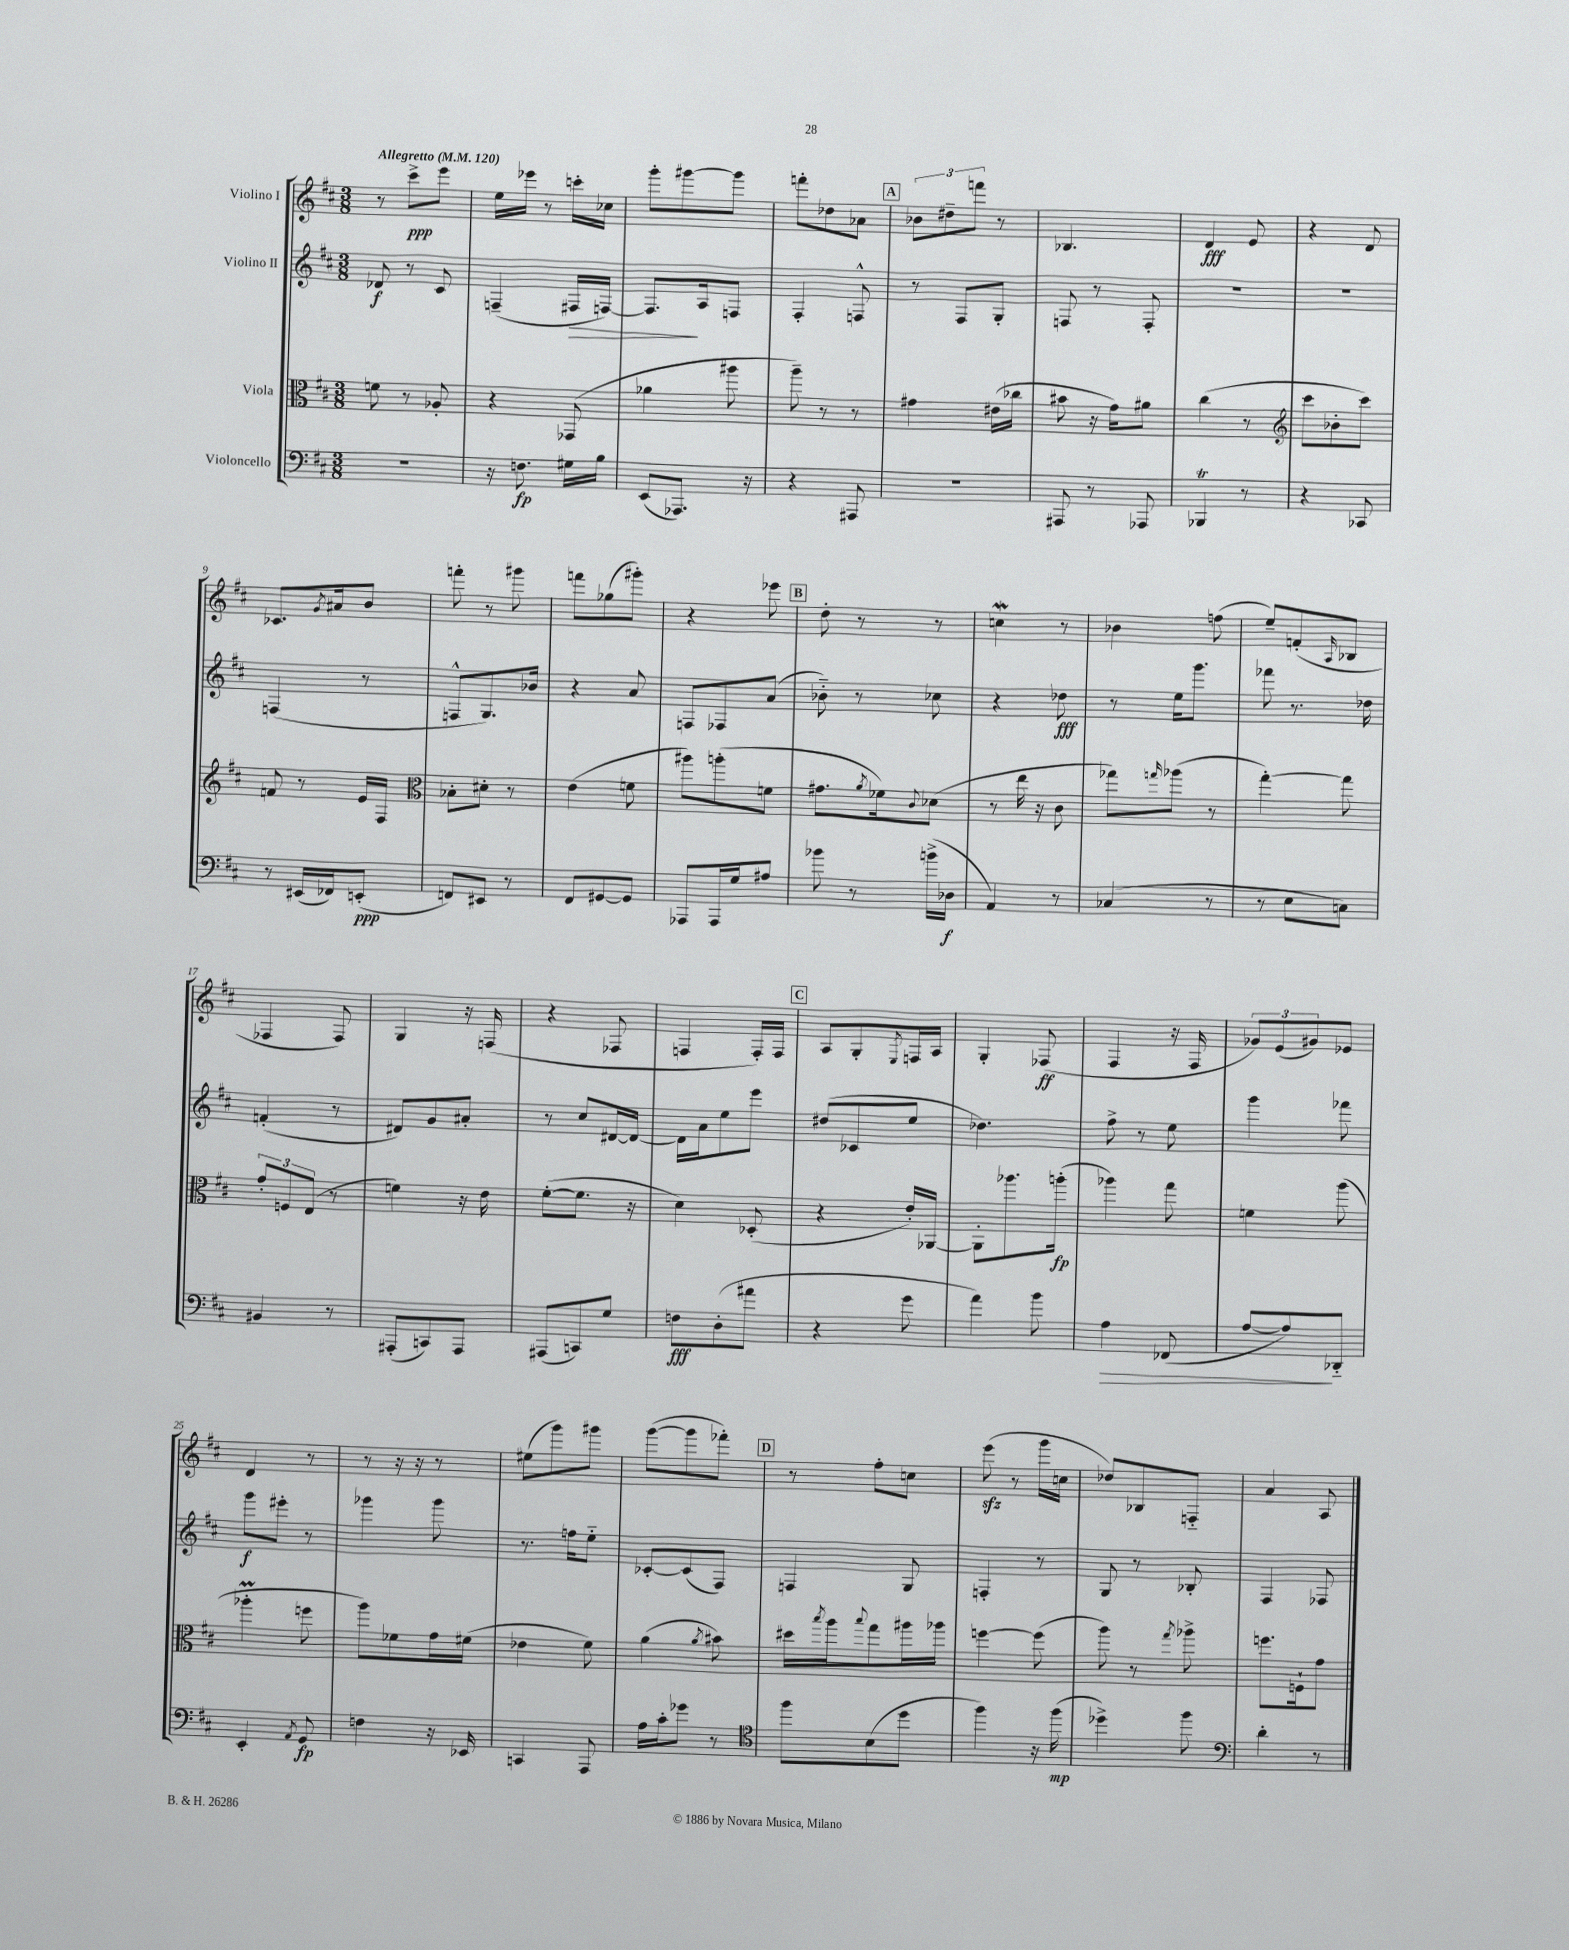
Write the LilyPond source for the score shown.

<<
\new StaffGroup <<
\new Staff = "s0" \with { instrumentName = "Violino I" } {
    \clef treble \key d \major \numericTimeSignature \time 3/8 \tempo "Allegretto" 4 = 120
    r8 cis'''8->\ppp e'''8 |
    e''16 ees'''16 r8 c'''16-. ces''16 |
    g'''8-. gis'''8~ gis'''8 |
    f'''8-. des''8 aes'8 |
    \mark \markup { \box "A" } \tuplet 3/2 { bes'8 dis''8-- f'''8 } r8 |
    bes4. |
    d'4\fff e'8 |
    r4 d'8 |
    ces'8. \acciaccatura { g'8 } ais'16 b'8 |
    f'''8-. r8 gis'''8 |
    f'''8 ges''8( gis'''8-.) |
    r4 ees'''8 |
    \mark \markup { \box "B" } d''8-. r8 r8 |
    c''4\mordent r8 |
    bes'4 f''8( |
    e''8--) f'8-.( \grace { a16 } bes8 |
    fes4 fes8) |
    g4 r16 f16( |
    r4 fes8 |
    f4 f16-.) f16 |
    \mark \markup { \box "C" } a8 g8-. \acciaccatura { e8 } f16 a16 |
    g4-. fes8\ff( |
    fis4 r16 fis16 |
    \tuplet 3/2 { ges'8) e'8( gis'8) } ees'8 |
    d'4 r8 |
    r8 r16 r16 r8 |
    eis''8( g'''8) gis'''8 |
    g'''8~( g'''8 fes'''8-.) |
    \mark \markup { \box "D" } r8 fis''8-. c''8 |
    e'''8\sfz( r8 g'''16 c''16 |
    des''8) bes8 f8-_ |
    a'4 a8 \bar "|." |
}
\new Staff = "s1" \with { instrumentName = "Violino II" } {
    \clef treble \key d \major \numericTimeSignature \time 3/8
    des'8\f r8 cis'8 |
    f4--( fis16\> f16~) |
    f8.\! a16 f8 |
    fis4-. f8-^ |
    \mark \markup { \box "A" } r8 fis8 g8-. |
    f8 r8 f8-. |
    R4. |
    R4. |
    f4( r8 |
    f8-^ g8.) bes'16 |
    r4 a'8 |
    f8 fes8 a'8( |
    \mark \markup { \box "B" } bes'8-_) r8 ces''8 |
    r4 des''8\fff |
    r8 e''16 g'''8. |
    fes'''8 r8. des''16 |
    f'4-.( r8 |
    dis'8) g'8 ais'8-. |
    r8 cis''8 dis'16~ dis'16~ |
    dis'16 a'16 e''8 e'''8 |
    \mark \markup { \box "C" } dis''8( ces'8 e''8 |
    des''4.) |
    fis''8-> r8 e''8 |
    g'''4 fes'''8 |
    g'''8\f eis'''8-. r8 |
    ges'''4 ges'''8 |
    r8. f''16 e''8-_ |
    ces'8~-. ces'8( fis8) |
    \mark \markup { \box "D" } f4 g8 |
    f4-. r8 |
    g8 r8 bes8-. |
    fis4 fes8 \bar "|." |
}
\new Staff = "s2" \with { instrumentName = "Viola" } {
    \clef alto \key d \major \numericTimeSignature \time 3/8
    f'8 r8 aes8-. |
    r4 ges,8( |
    aes'4 ais''8 |
    a''8--) r8 r8 |
    \mark \markup { \box "A" } gis'4 eis'16( ces''16 |
    bis'8 r16 g'16) ais'8 |
    cis''4( r8 |
    \clef treble cis'''8 bes'8-. cis'''8) |
    f'8 r8 e'16 fis16 |
    \clef alto bes8-. dis'8-. r8 |
    e'4( f'8 |
    ais''8) a''8-.( f'8 |
    \mark \markup { \box "B" } gis'8. \acciaccatura { a'8 } fes'16) \appoggiatura { cis'8 } des'8( |
    r8 e''16 r16 cis'8 |
    ges''8) \grace { g''16 } aes''8( r8 |
    g''4~-.) g''8 |
    \tuplet 3/2 { g'8-. f8 e8( } r8 |
    f'4) r16 e'16 |
    fis'8~-.( fis'8. r16 |
    d'4) des8-.( |
    \mark \markup { \box "C" } r4 e'16-.) aes,16~ |
    aes,8-. aes''8. a''16-.\fp( |
    aes''4) g''8 |
    f'4 a''8( |
    aes''4-.\prall f''8 |
    a''8) fes'8 g'16 fis'16( |
    ees'4 fis'8) |
    a'4( \acciaccatura { a'8 } bis'8) |
    \mark \markup { \box "D" } dis''16 \acciaccatura { b''8 } a''16 \appoggiatura { b''8 } g''8 ais''16 aes''16 |
    f''4~ f''8( |
    a''8) r8 \acciaccatura { g''8 } aes''8-> |
    f''8. f16-! g'8 \bar "|." |
}
\new Staff = "s3" \with { instrumentName = "Violoncello" } {
    \clef bass \key d \major \numericTimeSignature \time 3/8
    R4. |
    r16 f8.\fp gis16 b16 |
    e,8( aes,,8.) r16 |
    r4 ais,,8 |
    \mark \markup { \box "A" } r4. |
    ais,,8 r8 aes,,8 |
    bes,,4\trill r8 |
    r4 ces,8 |
    r8 eis,16( fes,16) e,8-.\ppp( |
    f,8) eis,8 r8 |
    fis,8 gis,8~ gis,8 |
    aes,,8 aes,,16 g16 ais8 |
    \mark \markup { \box "B" } bes'8 r8 b'16->( des16\f |
    a,4) r8 |
    ces4( r8 |
    r8 e8 c8) |
    bis,4 r8 |
    ais,,8-.( c,8) ais,,8 |
    ais,,8( c,8) g8 |
    f8\fff d8-.( ais'8 |
    \mark \markup { \box "C" } r4 g'8 |
    a'4) b'8 |
    a4\> fes,8( |
    a8~ a8\!) des,8-_ |
    e,4-. \acciaccatura { a,8 } g,8\fp |
    f4 r16 ees,16 |
    c,4 a,,8 |
    a16 cis'16-. ges'8 r8 |
    \mark \markup { \box "D" } \clef tenor fis''8 b8( d''8 |
    fis''4) r16 fis''16\mp( |
    des''4->) fis''8 |
    \clef bass d'4-. r8 \bar "|." |
}
>>
>>
